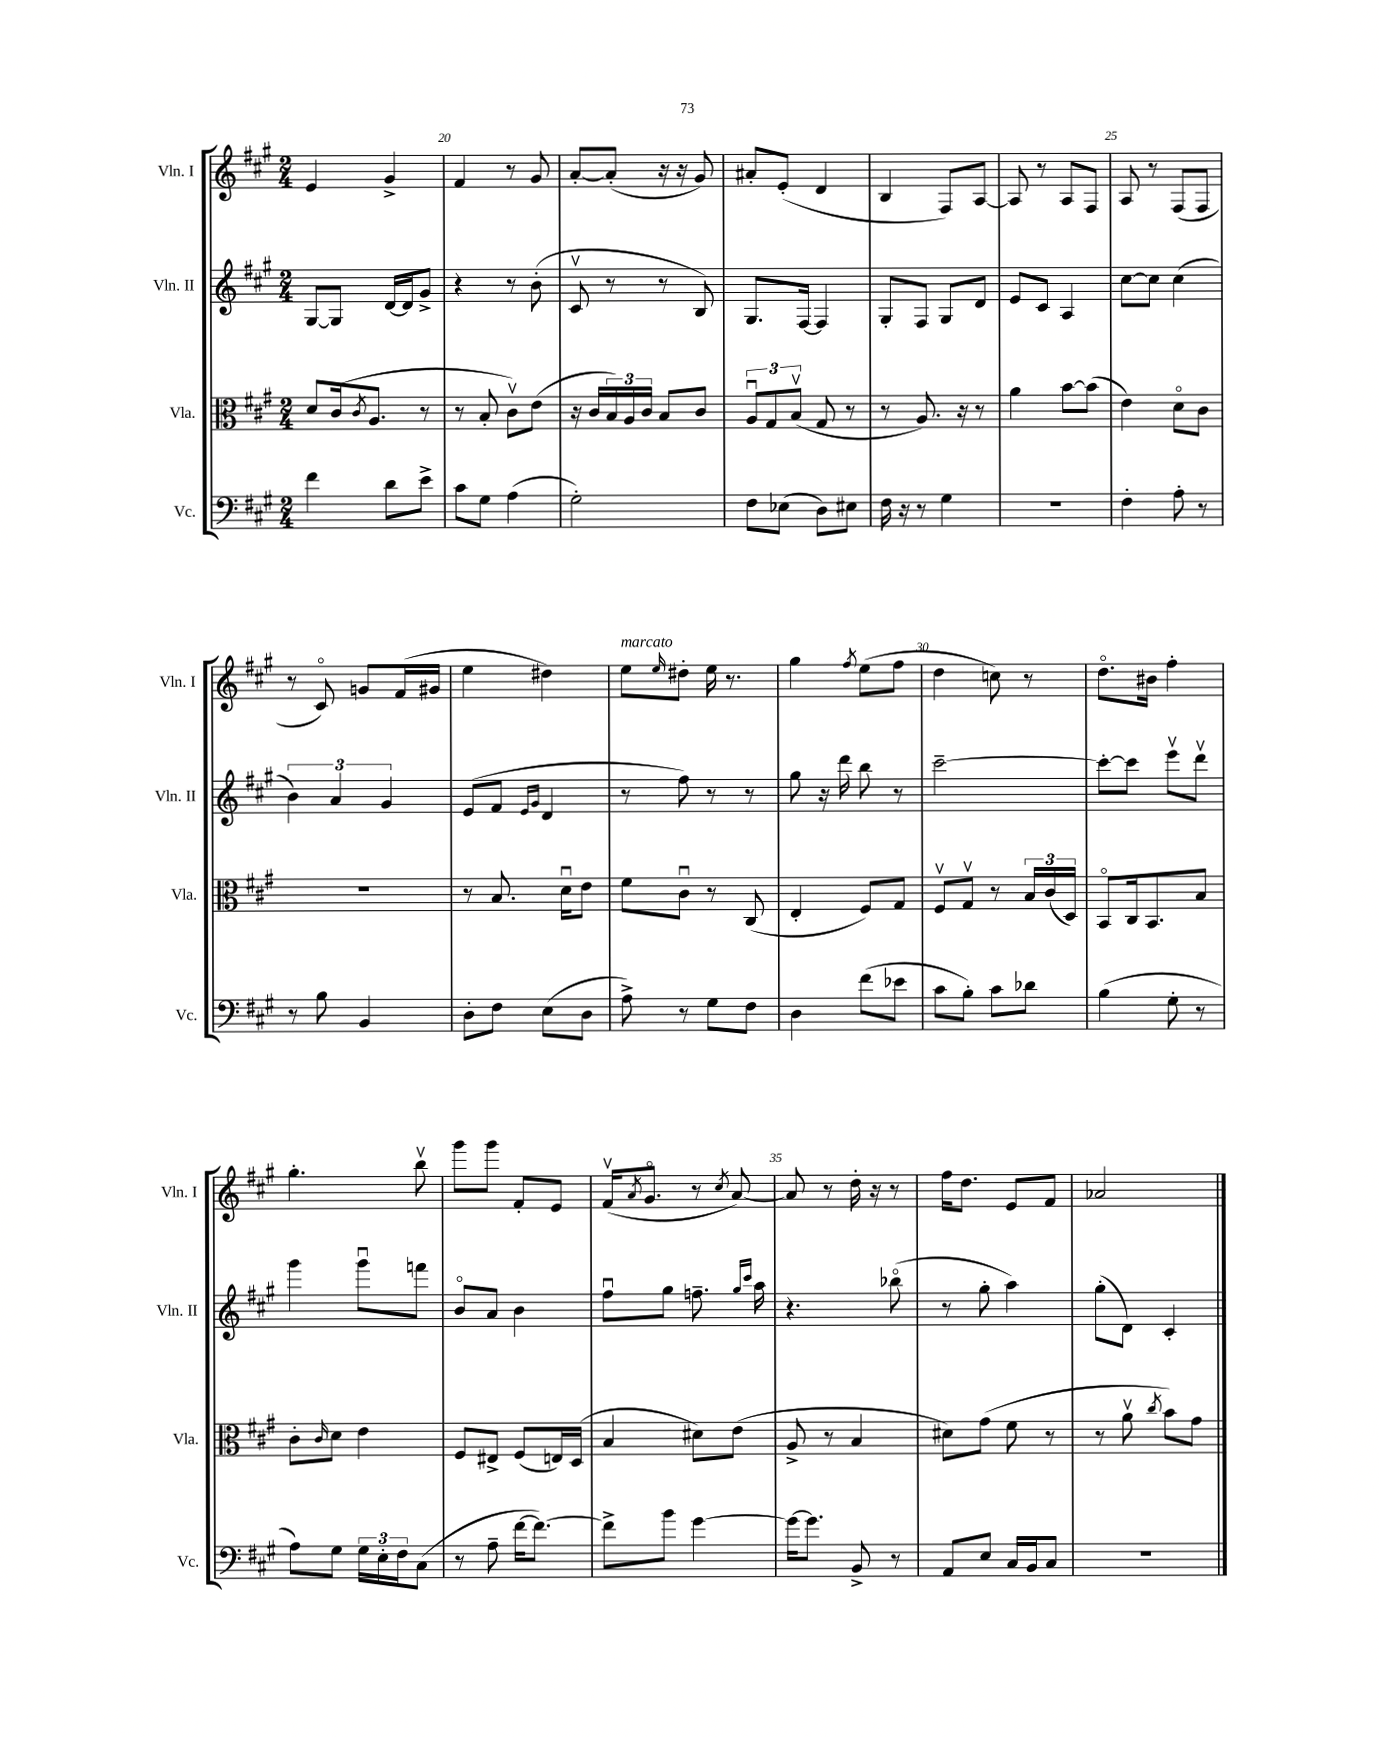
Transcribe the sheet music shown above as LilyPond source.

<<
\new StaffGroup <<
\new Staff = "s0" \with { instrumentName = "Vln. I" shortInstrumentName = "Vln. I" } {
    \clef treble \key a \major \numericTimeSignature \time 2/4
    e'4 gis'4-> |
    fis'4 r8 gis'8 |
    a'8~-. a'8-.( r16 r16 gis'8) |
    ais'8-. e'8-.( d'4 |
    b4 fis8) a8~ |
    a8 r8 a8 fis8 |
    a8 r8 fis8( fis8 |
    r8 cis'8\flageolet) g'8 fis'16( gis'16 |
    e''4 dis''4) |
    e''8^\markup { \italic "marcato" } \grace { e''16 } dis''8-. e''16 r8. |
    gis''4 \acciaccatura { fis''8 } e''8( fis''8 |
    d''4 c''8) r8 |
    d''8.\flageolet bis'16 fis''4-. |
    gis''4.-. b''8\upbow |
    gis'''8 gis'''8 fis'8-. e'8 |
    fis'16\upbow( \acciaccatura { a'8 } gis'8.\flageolet r8 \acciaccatura { cis''8 } a'8~) |
    a'8 r8 d''16-. r16 r8 |
    fis''16 d''8. e'8 fis'8 |
    aes'2 \bar "|." |
}
\new Staff = "s1" \with { instrumentName = "Vln. II" shortInstrumentName = "Vln. II" } {
    \clef treble \key a \major \numericTimeSignature \time 2/4
    gis8~ gis8 d'16~ d'16 gis'8-> |
    r4 r8 b'8-.( |
    cis'8\upbow r8 r8 b8) |
    gis8. fis16~ fis4 |
    gis8-. fis8 gis8 d'8 |
    e'8 cis'8 a4 |
    cis''8~ cis''8 cis''4( |
    \tuplet 3/2 { b'4) a'4 gis'4 } |
    e'8( fis'8 \grace { e'16 gis'16 } d'4 |
    r8 fis''8) r8 r8 |
    gis''8 r16 d'''16 b''8 r8 |
    cis'''2~-- |
    cis'''8~-. cis'''8 e'''8\upbow d'''8\upbow |
    gis'''4 gis'''8\downbow f'''8 |
    b'8\flageolet a'8 b'4 |
    fis''8\downbow gis''8 f''8.-- \grace { gis''16 cis'''16 } a''16 |
    r4. bes''8\flageolet( |
    r8 gis''8-. a''4) |
    gis''8-.( d'8) cis'4-. \bar "|." |
}
\new Staff = "s2" \with { instrumentName = "Vla." shortInstrumentName = "Vla." } {
    \clef alto \key a \major \numericTimeSignature \time 2/4
    d'8 cis'16( \acciaccatura { cis'8 } a8. r8 |
    r8 b8-. cis'8\upbow) e'8( |
    r16 cis'16 \tuplet 3/2 { b16) a16 cis'16 } b8 cis'8 |
    \tuplet 3/2 { a8\downbow gis8 b8\upbow( } gis8 r8 |
    r8 a8.) r16 r8 |
    a'4 b'8~ b'8( |
    e'4) d'8\flageolet cis'8 |
    r2 |
    r8 b8. d'16\downbow e'8 |
    fis'8 cis'8\downbow r8 cis8( |
    e4-. fis8) gis8 |
    fis8\upbow gis8\upbow r8 \tuplet 3/2 { b16 cis'16( d16) } |
    b,8\flageolet cis16 b,8. b8 |
    cis'8-. \grace { cis'16 } d'8 e'4 |
    fis8 eis8-> fis8( e16) d16( |
    b4 dis'8) e'8( |
    a8-> r8 b4 |
    dis'8) gis'8( fis'8 r8 |
    r8 a'8\upbow \acciaccatura { cis''8 } b'8) gis'8 \bar "|." |
}
\new Staff = "s3" \with { instrumentName = "Vc." shortInstrumentName = "Vc." } {
    \clef bass \key a \major \numericTimeSignature \time 2/4
    fis'4 d'8 e'8-> |
    cis'8 gis8 a4( |
    gis2-.) |
    fis8 ees8( d8) eis8 |
    fis16 r16 r8 gis4 |
    r2 |
    fis4-. a8-. r8 |
    r8 b8 b,4 |
    d8-. fis8 e8( d8 |
    a8->) r8 gis8 fis8 |
    d4 fis'8( ees'8 |
    cis'8 b8-.) cis'8 des'8 |
    b4( gis8-. r8 |
    a8) gis8 \tuplet 3/2 { gis16 e16-. fis16 } cis8( |
    r8 a8-- fis'16~ fis'8.~) |
    fis'8-> b'8 gis'4~ |
    gis'16~ gis'8. b,8-> r8 |
    a,8 e8 cis16 b,16 cis8 |
    r2 \bar "|." |
}
>>
>>
\layout { \context { \Score currentBarNumber = #19 \override BarNumber.break-visibility = ##(#f #t #t) barNumberVisibility = #(every-nth-bar-number-visible 5) } }
